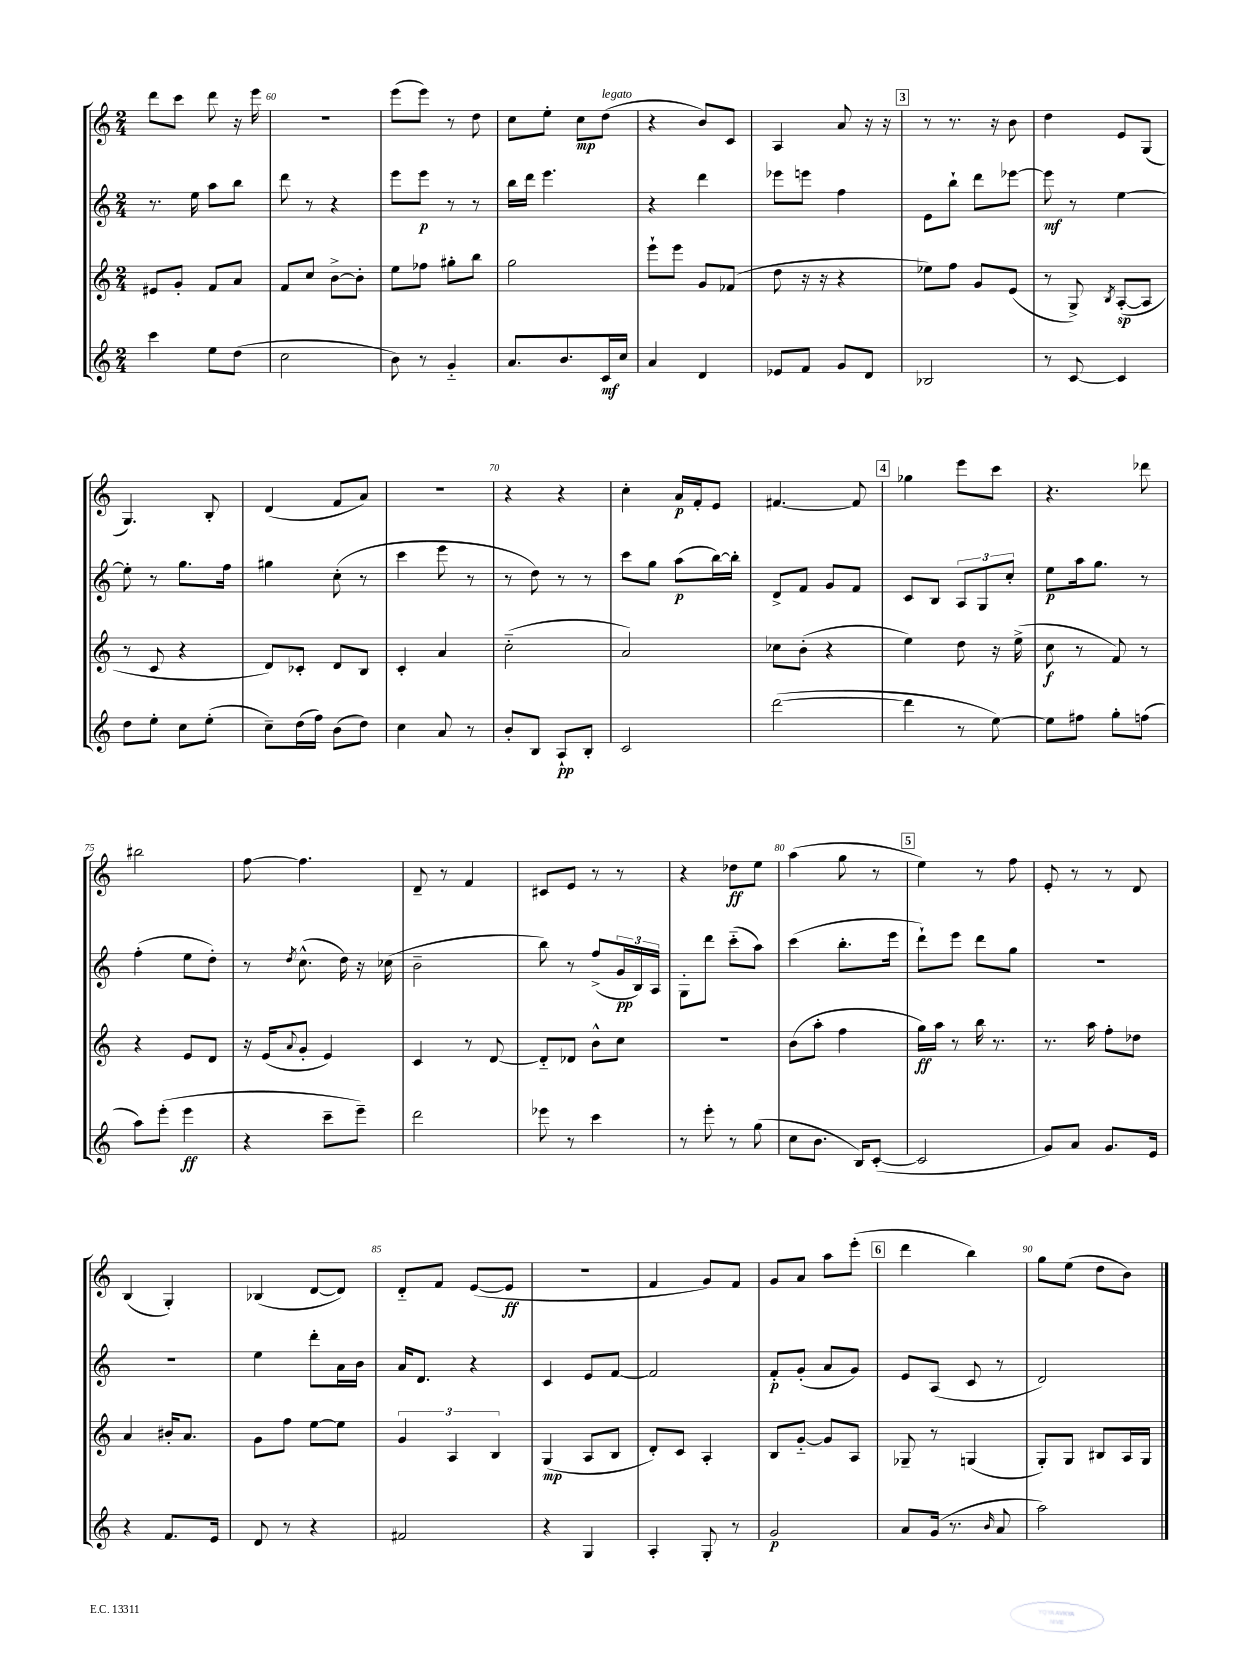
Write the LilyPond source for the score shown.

<<
\new StaffGroup <<
\new Staff = "s0" {
    \clef treble \key c \major \numericTimeSignature \time 2/4
    d'''8 c'''8 d'''8 r16 e'''16 |
    r2 |
    e'''8( e'''8) r8 d''8 |
    c''8 e''8-. c''8\mp d''8^\markup { \italic "legato" }( |
    r4 b'8) c'8 |
    a4 a'8 r16 r16 |
    \mark \markup { \box "3" } r8 r8. r16 b'8 |
    d''4 e'8 g8( |
    g4.) b8-. |
    d'4( f'8 a'8) |
    R2 |
    r4 r4 |
    c''4-. a'16\p f'16-. e'8 |
    fis'4.~ fis'8 |
    \mark \markup { \box "4" } ges''4 e'''8 c'''8 |
    r4. des'''8 |
    bis''2 |
    f''8~ f''4. |
    d'8-- r8 f'4 |
    cis'8 e'8 r8 r8 |
    r4 des''8\ff e''8 |
    a''4( g''8 r8 |
    \mark \markup { \box "5" } e''4) r8 f''8 |
    e'8-. r8 r8 d'8 |
    b4( g4-.) |
    bes4( d'8~ d'8) |
    d'8-_ f'8 e'8~( e'8\ff |
    r2 |
    f'4 g'8) f'8 |
    g'8 a'8 a''8 e'''8-.( |
    \mark \markup { \box "6" } d'''4 b''4) |
    g''8 e''8( d''8 b'8) \bar "|." |
}
\new Staff = "s1" {
    \clef treble \key c \major \numericTimeSignature \time 2/4
    r8. e''16 a''8 b''8 |
    d'''8 r8 r4 |
    e'''8 e'''8\p r8 r8 |
    b''16 d'''16 e'''4. |
    r4 d'''4 |
    ees'''8 e'''8 f''4 |
    \mark \markup { \box "3" } e'8 b''8-! d'''8 ees'''8~ |
    ees'''8\mf r8 e''4~ |
    e''8-. r8 g''8. f''16 |
    gis''4 c''8-.( r8 |
    c'''4 e'''8 r8 |
    r8 d''8) r8 r8 |
    c'''8 g''8 a''8\p( b''16~) b''16-. |
    d'8-> f'8 g'8 f'8 |
    \mark \markup { \box "4" } c'8 b8 \tuplet 3/2 { a8 g8 c''8-. } |
    e''8\p a''16 g''8. r8 |
    f''4-.( e''8 d''8-.) |
    r8 \acciaccatura { d''8 } c''8.-^( d''16) r16 ces''16( |
    b'2-- |
    b''8) r8 f''8->( \tuplet 3/2 { g'16\pp b16) a16 } |
    g8-. d'''8 c'''8-_( a''8) |
    c'''4( b''8.-. e'''16 |
    \mark \markup { \box "5" } d'''8-!) e'''8 d'''8 g''8 |
    R2 |
    R2 |
    e''4 d'''8-. a'16 b'16 |
    a'16 d'8. r4 |
    c'4 e'8 f'8~ |
    f'2 |
    f'8-.\p g'8-.( a'8 g'8) |
    \mark \markup { \box "6" } e'8 a8( c'8 r8 |
    d'2) \bar "|." |
}
\new Staff = "s2" {
    \clef treble \key c \major \numericTimeSignature \time 2/4
    eis'8 g'8-. f'8 a'8 |
    f'8 c''8 b'8~-> b'8-. |
    e''8 fes''8 gis''8-. b''8 |
    g''2 |
    e'''8-! e'''8 g'8 fes'8( |
    d''8 r16 r16 r4 |
    \mark \markup { \box "3" } ees''8) f''8 g'8 e'8( |
    r8 g8->) \acciaccatura { b8 } a8~-.\sp( a8 |
    r8 c'8 r4 |
    d'8) ces'8-. d'8 b8 |
    c'4-. a'4 |
    c''2-_( |
    a'2) |
    ces''8 b'8-.( r4 |
    \mark \markup { \box "4" } e''4) d''8 r16 e''16->( |
    c''8\f r8 f'8) r8 |
    r4 e'8 d'8 |
    r16 e'16( \appoggiatura { a'8 } g'8-. e'4) |
    c'4 r8 d'8~ |
    d'8-_ des'8 b'8-^ c''8 |
    R2 |
    b'8( a''8-. f''4 |
    \mark \markup { \box "5" } g''16\ff) a''16 r8 b''16 r8. |
    r8. a''16 f''8-. des''8 |
    a'4 bis'16-. a'8. |
    g'8 f''8 e''8~ e''8 |
    \tuplet 3/2 { g'4 a4 b4 } |
    g4\mp( a8 b8 |
    d'8-.) c'8 a4-. |
    b8 g'8~-_ g'8 a8 |
    \mark \markup { \box "6" } ges8-- r8 g4( |
    g8-.) g8 bis8 a16 g16 \bar "|." |
}
\new Staff = "s3" {
    \clef treble \key c \major \numericTimeSignature \time 2/4
    c'''4 e''8 d''8( |
    c''2 |
    b'8) r8 g'4-_ |
    a'8. b'8. c'16\mf c''16 |
    a'4 d'4 |
    ees'8 f'8 g'8 d'8 |
    \mark \markup { \box "3" } bes2 |
    r8 c'8~ c'4 |
    d''8 e''8-. c''8 e''8-.( |
    c''8--) d''16( f''16) b'8( d''8) |
    c''4 a'8 r8 |
    b'8-. b8 a8-!\pp b8-. |
    c'2 |
    d'''2~( |
    \mark \markup { \box "4" } d'''4 r8 e''8~) |
    e''8 fis''8 g''8-. f''8( |
    a''8) e'''8-.( e'''4\ff |
    r4 c'''8-- e'''8--) |
    d'''2 |
    ees'''8 r8 c'''4 |
    r8 e'''8-. r8 g''8( |
    c''8 b'8. b16) c'8~-.( |
    \mark \markup { \box "5" } c'2 |
    g'8) a'8 g'8. e'16 |
    r4 f'8. e'16 |
    d'8 r8 r4 |
    fis'2 |
    r4 g4 |
    a4-. g8-. r8 |
    g'2\p |
    \mark \markup { \box "6" } a'8 g'16( r8. \grace { b'16 } a'8 |
    a''2) \bar "|." |
}
>>
>>
\layout { \context { \Score currentBarNumber = #59 \override BarNumber.break-visibility = ##(#f #t #t) barNumberVisibility = #(every-nth-bar-number-visible 5) } }
